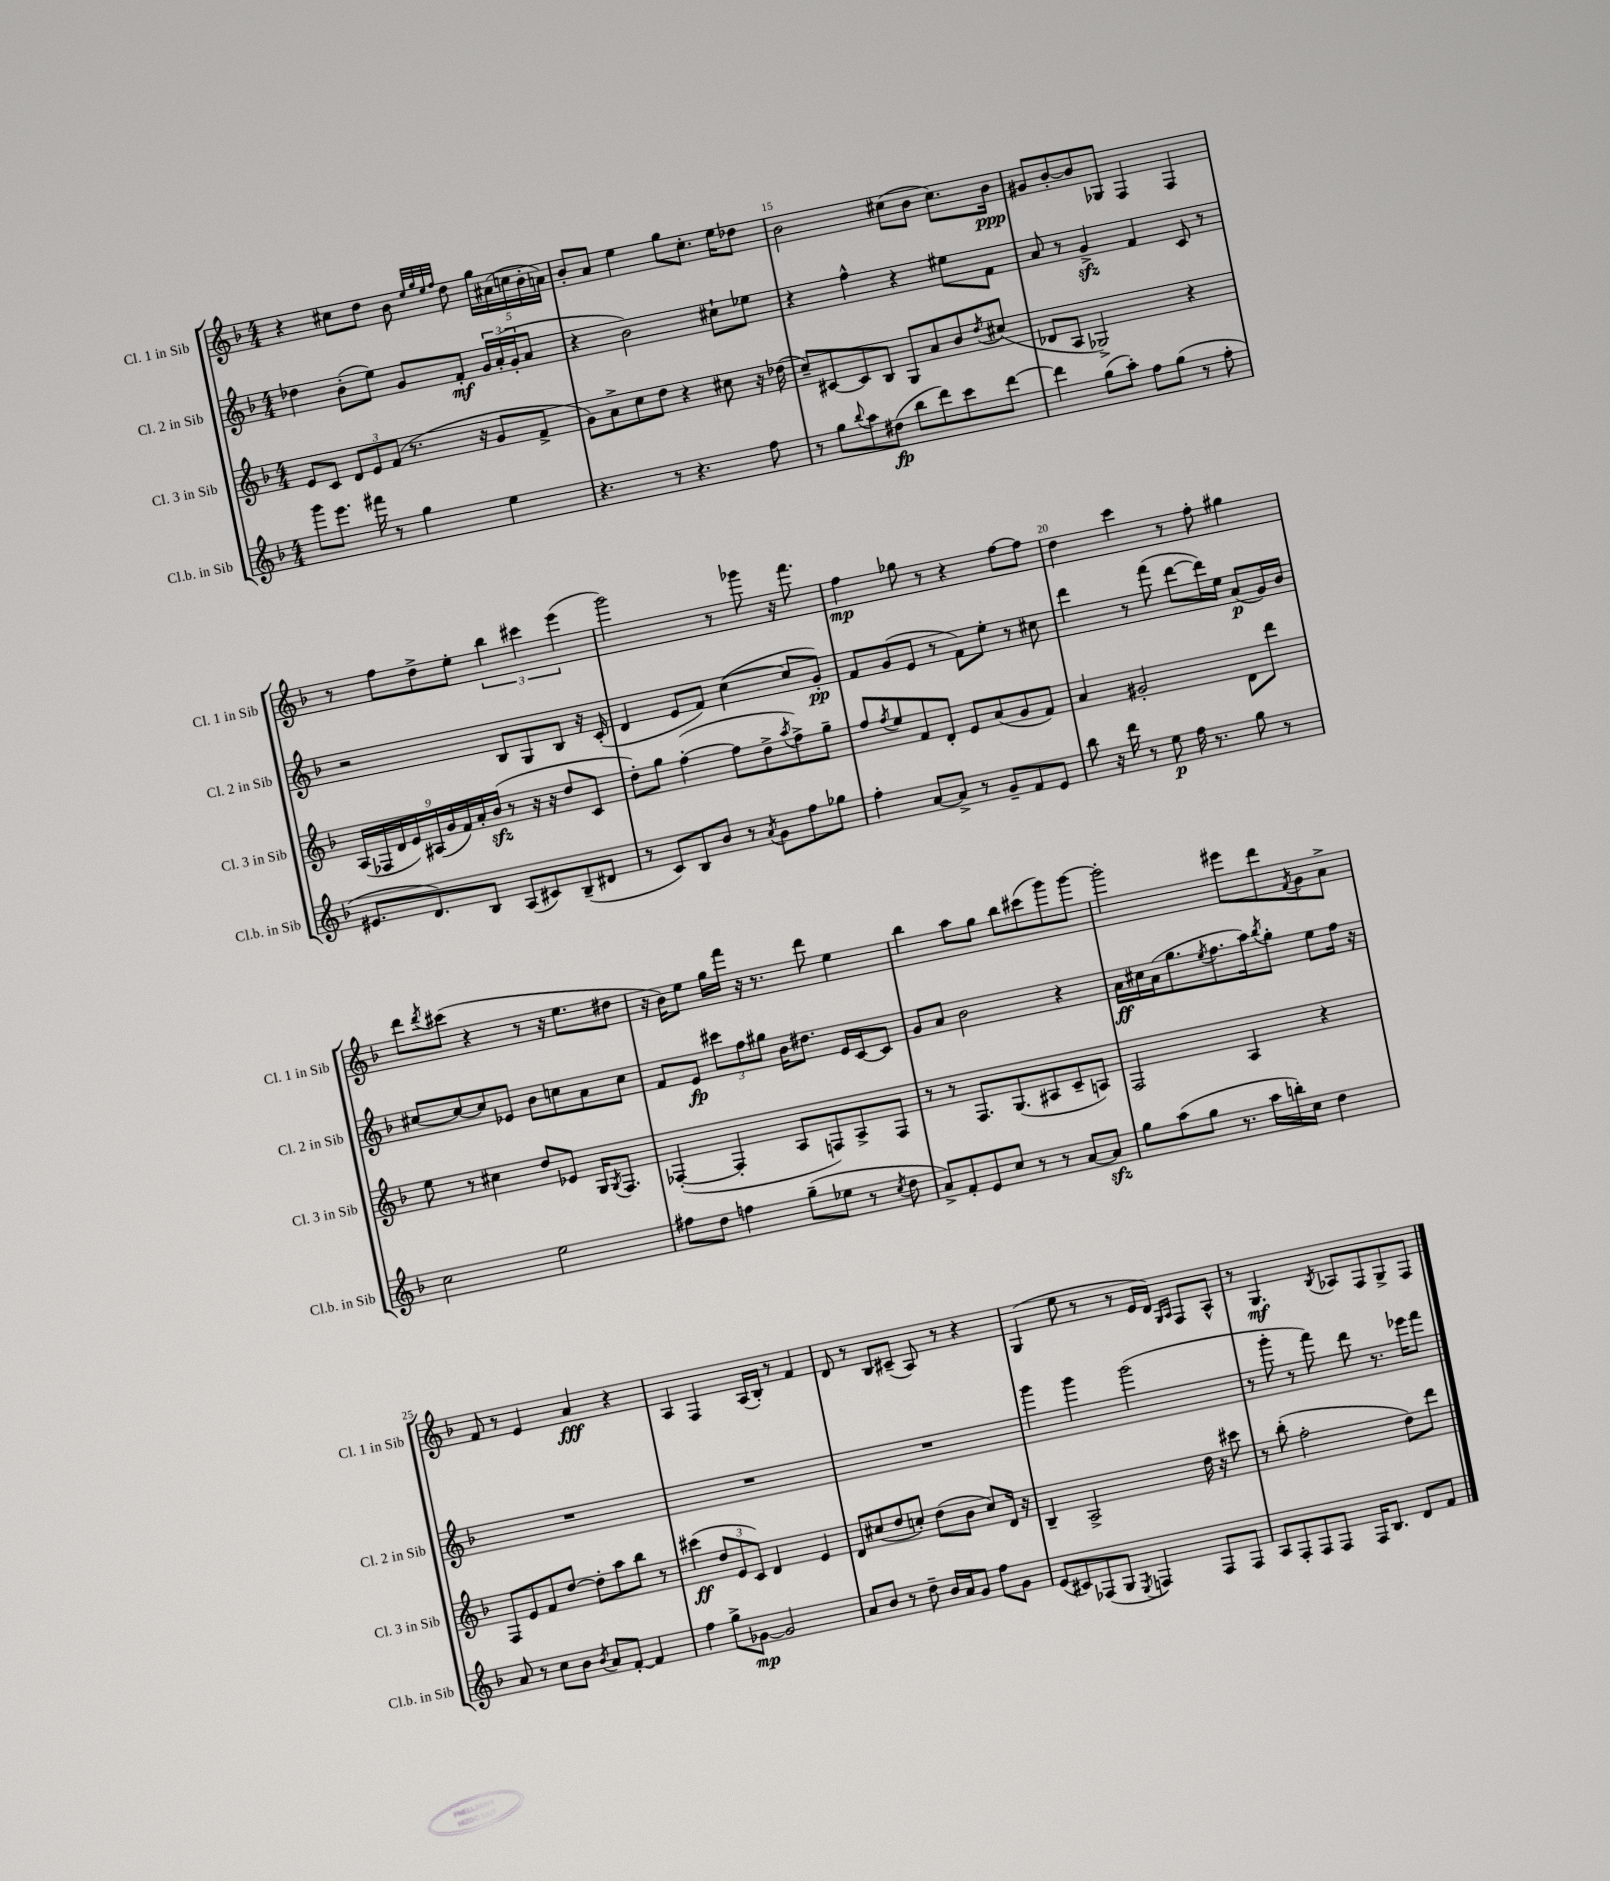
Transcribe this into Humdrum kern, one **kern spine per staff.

**kern	**dynam	**kern	**dynam	**kern	**dynam	**kern	**dynam
*part4	*part4	*part3	*part3	*part2	*part2	*part1	*part1
*staff4	*staff4	*staff3	*staff3	*staff2	*staff2	*staff1	*staff1
*I"Cl.b. in Sib	*	*I"Cl. 3 in Sib	*	*I"Cl. 2 in Sib	*	*I"Cl. 1 in Sib	*
*I'Cl.b. in Sib	*	*I'Cl. 3 in Sib	*	*I'Cl. 2 in Sib	*	*I'Cl. 1 in Sib	*
*clefG2	*	*clefG2	*	*clefG2	*	*clefG2	*
*k[b-]	*	*k[b-]	*	*k[b-]	*	*k[b-]	*
*M4/4	*	*M4/4	*	*M4/4	*	*M4/4	*
=13	=13	=13	=13	=13	=13	=13	=13
8ggg\L	.	8e/L	.	4dd-X\	.	4r	.
8.eee\J	.	8c/J	.	.	.	.	.
.	.	12d/L	.	(8b-'\L	.	8cc#X\L	.
16fff#X\	.	.	.	.	.	.	.
.	.	12e/	.	.	.	.	.
8r	.	.	.	8ee\J)	.	8dd\J	.
.	.	(12f/J	.	.	.	.	.
4gg\	.	8.r	.	8g/L	.	8b-\	.
.	.	.	.	.	.	32qqee/LLL	.
.	.	.	.	.	.	32qqgg/	.
.	.	.	.	.	.	32qqee/	.
.	.	.	.	.	.	32qqff/JJJ	.
.	.	.	.	8f'/J	mf	8dd\	.
.	.	16r	.	.	.	.	.
4ee\	.	8g/L	.	24g/LL	.	20gg\LL	.
.	.	.	.	(24a'/	.	.	.
.	.	.	.	.	.	(20a#X\	.
.	.	.	.	24g'/J	.	.	.
.	.	.	.	.	.	20ccn\	.
.	.	8f^/J	.	8a/J	.	.	.
.	.	.	.	.	.	20b-'\	.
.	.	.	.	.	.	20an\JJ)	.
=14	=14	=14	=14	=14	=14	=14	=14
4.r	.	8g\L)	.	4r	.	8b-'/L	.
.	.	8a^\	.	.	.	8a/J	.
.	.	8cc\	.	2b-\)	.	4ee\	.
8r	.	8dd\J	.	.	.	.	.
4.r	.	4r	.	.	.	8gg\L	.
.	.	.	.	.	.	8.cc'\J	.
.	.	8cc#X\	.	8cc#X`\L	.	.	.
.	.	.	.	.	.	16ee\KL	.
8ff\	.	16r	.	8ee-X\J	.	8dd-X\J	.
.	.	(16dd-X\	.	.	.	.	.
=15	=15	=15	=15	=15	=15	=15	=15
8r	.	8cc~/L)	.	4r	.	2b-\	.
8gg\L	.	[8c#X/	.	.	.	.	.
8qqbb-/	.	.	.	.	.	.	.
8aa\	.	8c#/]	.	4ff^^\	.	.	.
(8dd#X\J	fp	8B-/J	.	.	.	.	.
8bb-\L	.	8G/L	.	4r	.	(8cc#X\L	.
8ddd\)	.	8a/	.	.	.	8b-\J	.
8ccc\	.	8b-/	.	8ee#X\L	.	8.cc#\L)	.
.	.	8qdd/	.	.	.	.	.
[8ddd\J	.	(8cc#X/J	.	8f\J	.	.	.
.	.	.	.	.	.	16b-\Jk	ppp
=16	=16	=16	=16	=16	=16	=16	=16
4ddd\]	.	8d-X/L	.	8a/	.	8g#X/L	.
.	.	8A/J	.	8r	.	[8b-'/	.
(8gg\L	.	2G-X^/)	.	4gzz^/	.	8b-/]	.
8aa'\J)	.	.	.	.	.	8G-X/J	.
8ff\L	.	.	.	4f/	.	4F/	.
(8gg\J	.	.	.	.	.	.	.
8r	.	4r	.	8c/	.	4F/	.
8ff'\	.	.	.	8r	.	.	.
!!LO:LB:g=z
=17	=17	=17	=17	=17	=17	=17	=17
8.e#X/L	.	(18A/LL	.	2r	.	8r	.
.	.	18F-X/	.	.	.	.	.
.	.	18d/	.	.	.	.	.
.	.	.	.	.	.	8ff\L	.
.	.	18e/)	.	.	.	.	.
8.d/)	.	.	.	.	.	.	.
.	.	(18A#X/	.	.	.	.	.
.	.	.	.	.	.	8dd^\	.
.	.	18g/	.	.	.	.	.
.	.	18f/)	.	.	.	.	.
8B-/J	.	.	.	.	.	8ee'\J	.
.	.	18a'/	.	.	.	.	.
.	.	(18b-zz/JJ	.	.	.	.	.
(8A/L	.	8r	.	8B-/L	.	6bb-\	.
8c#X/)	.	16r	.	8G/	.	.	.
.	.	.	.	.	.	6ccc#X\	.
.	.	16r	.	.	.	.	.
(8B-~/	.	8dd/L	.	8B-/J	.	.	.
.	.	.	.	.	.	(6eee\	.
8d#X/J	.	8c/J	.	16r	.	.	.
.	.	.	.	(16c'/	.	.	.
=18	=18	=18	=18	=18	=18	=18	=18
8r	.	8dd'\L)	.	4d/	.	2ggg\)	.
8c/L)	.	8gg\J	.	.	.	.	.
8B-/	.	([4ff'\	.	8e/L	.	.	.
8b-/J	.	.	.	8f/J)	.	.	.
8r	.	8ff\L]	.	([4cc\	.	8r	.
8qa/	.	.	.	.	.	.	.
8g\L	.	8dd^\	.	.	.	8ggg-X\	.
.	.	8qaa/	.	.	.	.	.
8ff\	.	8ff^\)	.	8cc/L]	.	16r	.
.	.	.	.	.	.	8.fff\	.
8gg-X\J	.	8gg~\J	.	8g'/J)	pp	.	.
=19	=19	=19	=19	=19	=19	=19	=19
4ff'\	.	8ff/L	.	8f/L	.	4ff\	mp
.	.	8qff/	.	.	.	.	.
.	.	8ee/	.	(8g/	.	.	.
[8a/L	.	8f/	.	8e/J	.	8gg-X\	.
8a^/J]	.	8d'/J	.	8r	.	8r	.
8r	.	8e/L	.	8f\L)	.	4r	.
8g~/L	.	(8a/	.	8ee'\J	.	.	.
8f/	.	8g/	.	8r	.	[8ff\L	.
8e/J	.	8f/J)	.	8cc#X\	.	8ff\J]	.
=20	=20	=20	=20	=20	=20	=20	=20
8bb-\	.	4a/	.	4ddd\	.	4dd\	.
16r	.	.	.	.	.	.	.
16ddd\	.	.	.	.	.	.	.
8r	.	2g#X'/	.	8r	.	4ccc\	.
8ee\	p	.	.	(8fff\	.	.	.
16ff\	.	.	.	[8ddd\L	.	8r	.
8.r	.	.	.	.	.	.	.
.	.	.	.	16ddd\L])	.	8ff'\	.
.	.	.	.	16ee\JJ	.	.	.
8gg\	.	8d\L	.	(8a/L	p	4gg#X\	.
8r	.	8ddd\J	.	16g/L)	.	.	.
.	.	.	.	16b-/JJ	.	.	.
!!LO:LB:g=z
=21	=21	=21	=21	=21	=21	=21	=21
2cc\	.	8ee\	.	[8cc#X/L	.	8ddd\L	.
.	.	.	.	.	.	8qddd/	.
.	.	8r	.	8cc#/_	.	(8ccc#X\J	.
.	.	4cc#X\	.	8cc#/]	.	4r	.
.	.	.	.	8e-X/J	.	.	.
2ee\	.	8dd/L	.	8b-\L	.	8r	.
.	.	8e-X/J	.	8ccn\	.	16r	.
.	.	.	.	.	.	8.ee\L	.
.	.	16G/KL	.	8a\	.	.	.
.	.	8qG/	.	.	.	.	.
.	.	8.F/J	.	.	.	.	.
.	.	.	.	8cc\J	.	8dd#X\J	.
=22	=22	=22	=22	=22	=22	=22	=22
8ff#X\L	.	([4F-X'/	.	8f/L	.	16r	.
.	.	.	.	.	.	16b-\KL)	.
8dd\J	.	.	.	8e/J	fp	8ee\J	.
4ffn\	.	4F-'/]	.	12ccc#X\L	.	16gg\LL	.
.	.	.	.	.	.	16fff\JJ	.
.	.	.	.	12ff\	.	.	.
.	.	.	.	.	.	16r	.
.	.	.	.	12gg#X\J	.	.	.
.	.	.	.	.	.	8.r	.
(8gg~\L	.	8A/L	.	16b-\KL	.	.	.
.	.	.	.	8.dd#X\J	.	.	.
8ee-X\J	.	8Fn/)	.	.	.	8ddd\	.
8r	.	8A^/	.	16e/LL	.	4ee\	.
.	.	.	.	[16c/J	.	.	.
8qcc/	.	.	.	.	.	.	.
8dd\	.	8F/J	.	8c/J]	.	.	.
=23	=23	=23	=23	=23	=23	=23	=23
8a^/L)	.	8r	.	8g/L	.	4bb-\	.
8f'/	.	8r	.	8a/J	.	.	.
8e/	.	8.F/L	.	2b-\	.	8aa\L	.
8cc/J	.	.	.	.	.	8gg\J	.
.	.	(8.G/	.	.	.	.	.
8r	.	.	.	.	.	8bb-\L	.
8r	.	8A#X/	.	.	.	(8ccc#X\	.
[8a/L	.	8c~/	.	4r	.	8ggg\)	.
8azz/J]	.	8An/J)	.	.	.	[8ggg\J	.
=24	=24	=24	=24	=24	=24	=24	=24
8gg\L	.	2F/	.	16a\LL	ff	2ggg'\]	.
.	.	.	.	16cc#X\	.	.	.
(8aa\	.	.	.	(16a\J	.	.	.
.	.	.	.	8.gg\	.	.	.
8gg\J	.	.	.	.	.	.	.
.	.	.	.	8qee/	.	.	.
8.r	.	.	.	8.ff\	.	.	.
.	.	4A/	.	.	.	8eee#X\L	.
16aa\LL	.	.	.	16aa\k)	.	.	.
.	.	.	.	8qbb-/	.	.	.
16bbn'\)	.	.	.	8gg'\J	.	8ddd\	.
16cc\JJ	.	.	.	.	.	.	.
.	.	.	.	.	.	8qf/	.
4dd\	.	4r	.	8ee\L	.	8g\	.
.	.	.	.	16ff\Jk	.	8a^\J	.
.	.	.	.	16r	.	.	.
!!LO:LB:g=z
=25	=25	=25	=25	=25	=25	=25	=25
8a/	.	8F/L	.	1r	.	8f/	.
8r	.	8e/	.	.	.	8r	.
8cc\L	.	8f/	.	.	.	4e/	.
8b-\J	.	[8dd/J	.	.	.	.	.
8qb-/	.	.	.	.	.	.	.
8a/L	.	8dd'\L]	.	.	.	4a/	fff
[8f'/J	.	8aa\	.	.	.	.	.
4f/]	.	8bb-\J	.	.	.	4r	.
.	.	8r	.	.	.	.	.
=26	=26	=26	=26	=26	=26	=26	=26
4ff\	.	(4ccc#X\	ff	1r	.	4A/	.
8gg^\L	.	12dd/L	.	.	.	4F/	.
.	.	12e/	.	.	.	.	.
[8g-X\J	mp	.	.	.	.	.	.
.	.	12c/J)	.	.	.	.	.
2g-/]	.	4d/	.	.	.	(16A/LL	.
.	.	.	.	.	.	16B-'/JJ)	.
.	.	.	.	.	.	8r	.
.	.	4e/	.	.	.	4f/	.
=27	=27	=27	=27	=27	=27	=27	=27
8a/L	.	8d/L	.	1r	.	8d/	.
8b-/J	.	(8cc#X/	.	.	.	8r	.
8r	.	8dd/	.	.	.	8B-/L	.
8dd~\	.	8ccn'/J)	.	.	.	(8c#X~/J	.
16b-/LL	.	(8dd\L	.	.	.	8A/)	.
16a/J	.	.	.	.	.	.	.
8g/J	.	8b-\J	.	.	.	8r	.
8ff\L	.	8cc/L)	.	.	.	4r	.
8g\J	.	16d/Jk	.	.	.	.	.
.	.	16r	.	.	.	.	.
=28	=28	=28	=28	=28	=28	=28	=28
(8e/L	.	4B-~/	.	4ggg\	.	(4G/	.
8c#X/)	.	.	.	.	.	.	.
(8F-X/	.	2A^/	.	4ggg\	.	8ee\	.
8G/J	.	.	.	.	.	8r	.
8qE/	.	.	.	.	.	.	.
4Fn/)	.	.	.	(2ggg\	.	8r	.
.	.	.	.	.	.	16e/LL	.
.	.	.	.	.	.	16d/JJ)	.
.	.	.	.	.	.	16qqG/LL	.
.	.	.	.	.	.	16qqA/JJ	.
8F/L	.	16dd\	.	.	.	8F/L	.
.	.	16r	.	.	.	.	.
8F/J	.	8ccc#X\	.	.	.	8A^^/J	.
=29	=29	=29	=29	=29	=29	=29	=29
8A/L	.	8r	.	8r	.	8r	.
8F'/	.	(8bb-'\	.	8ggg'\	.	4.G/	mf
8F/	.	2ff'\	.	8r	.	.	.
8F/J	.	.	.	8fff\)	.	.	.
.	.	.	.	.	.	8qB-/	.
16F/KL	.	.	.	8ddd\	.	8A-X/L	.
8.B-/J	.	.	.	.	.	.	.
.	.	.	.	8.r	.	8F/	.
8d/L	.	8dd\L)	.	.	.	8G^/	.
.	.	.	.	16eee-X\KL	.	.	.
8f/J	.	8ddd\J	.	8fff\J	.	8F/J	.
==	==	==	==	==	==	==	==
*-	*-	*-	*-	*-	*-	*-	*-
